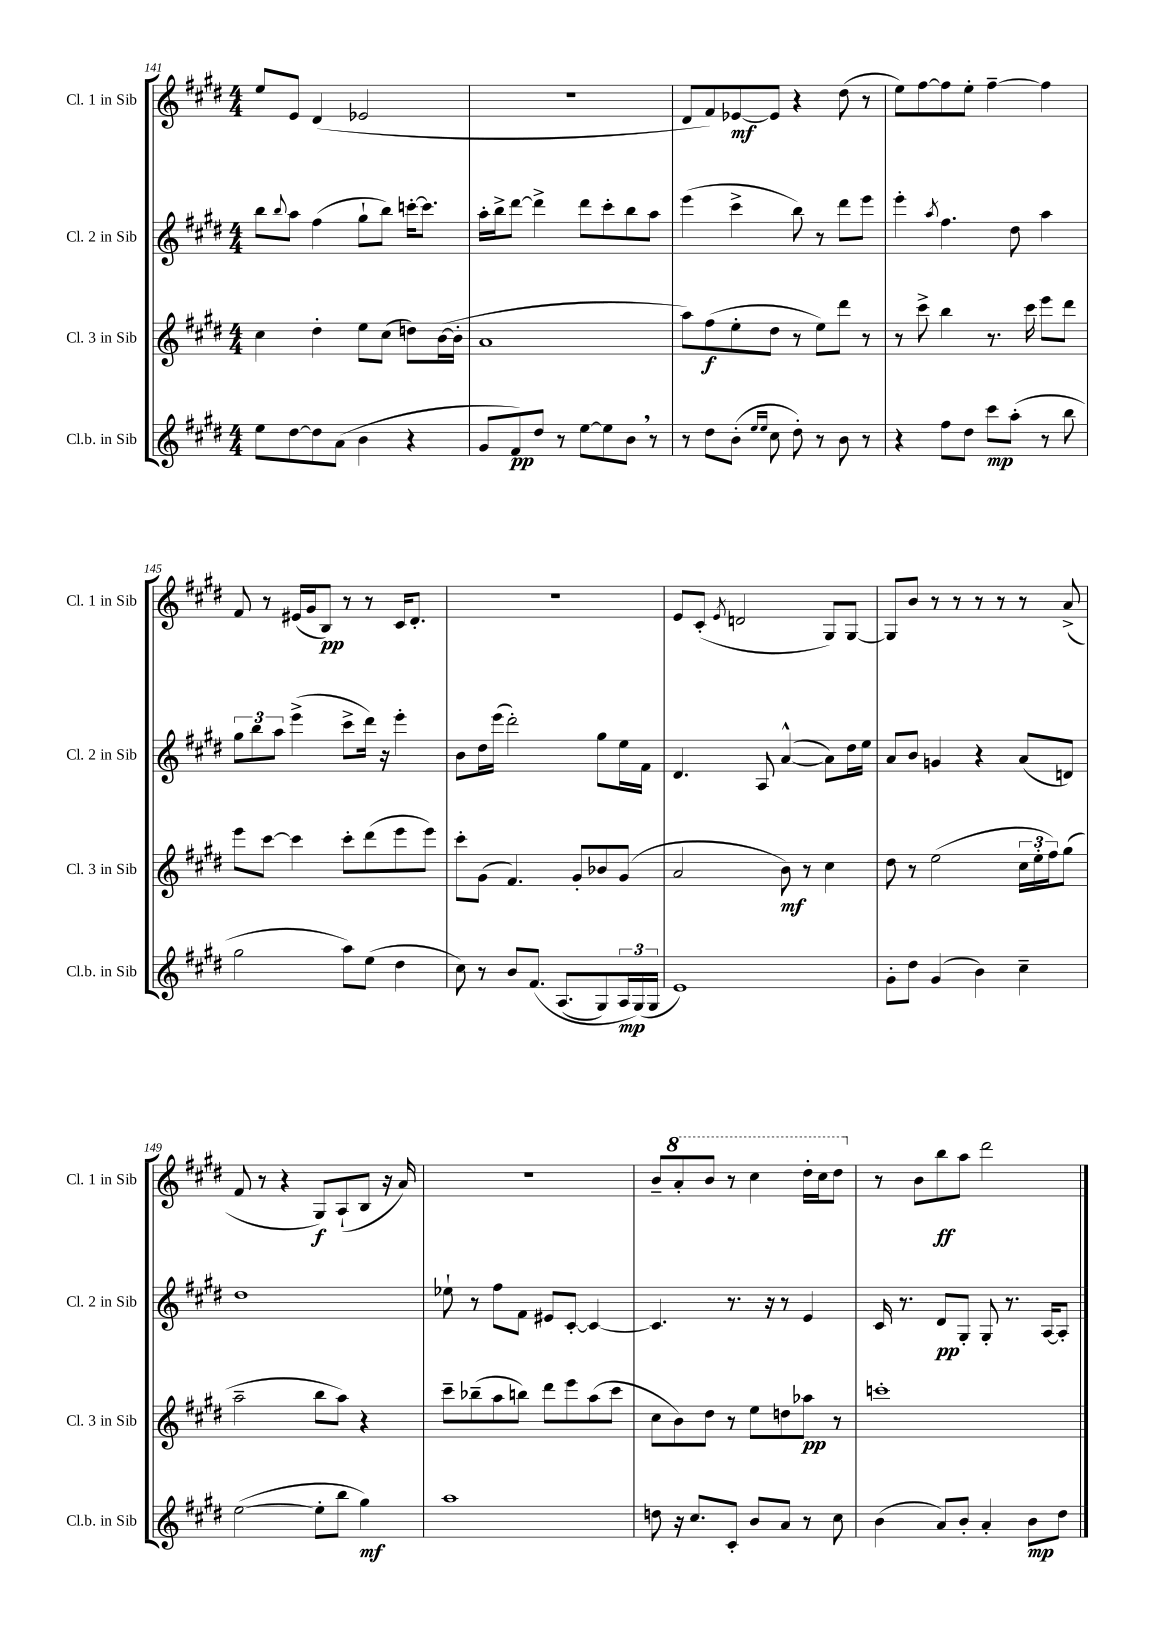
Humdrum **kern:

**kern	**kern	**kern	**kern
*staff4	*staff3	*staff2	*staff1
*clefG2	*clefG2	*clefG2	*clefG2
*k[f#c#g#d#]	*k[f#c#g#d#]	*k[f#c#g#d#]	*k[f#c#g#d#]
*M4/4	*M4/4	*M4/4	*M4/4
8ee	4cc#	8bb	8ee
.	.	8qqbb	.
[8dd#	.	8aa	8e
8dd#]	4dd#'	(4ff#	(4d#
(8a	.	.	.
4b	8ee	8gg#`	2e-
.	(8cc#	8bb)	.
4r	8dd)	[16ccc'	.
.	.	8.ccc]	.
.	([16b	.	.
.	16b']	.	.
=	=	=	=
8g#	1a	16aa'	1r
.	.	16bb^	.
8f#)	.	[8ddd#	.
8dd#	.	4ddd#^]	.
8r	.	.	.
[8ee	.	8ddd#	.
8ee]	.	8ccc#'	.
8b	.	8bb	.
8r	.	8aa	.
=	=	=	=
8r	8aa)	(4eee	8d#
8dd#	(8ff#	.	8f#)
(8b'	8ee'	4ccc#^	[8e-
16qqee	.	.	.
16qqee	.	.	.
8cc#	8dd#	.	8e-]
8dd#')	8r	8bb)	4r
8r	8ee)	8r	.
8b	8ddd#	8ddd#	(8dd#
8r	8r	8eee	8r
=	=	=	=
4r	8r	4eee'	8ee)
.	8ccc#^	.	[8ff#
.	.	8qaa	.
8ff#	4bb	4.ff#	8ff#]
8dd#	.	.	8ee'
8ccc#	8.r	.	[4ff#~
(8aa'	.	8dd#	.
.	16ccc#	.	.
8r	8eee	4aa	4ff#]
8bb	8ddd#	.	.
=	=	=	=
2gg#	8eee	12gg#	8f#
.	.	12bb	.
.	[8ccc#	.	8r
.	.	12aa	.
.	4ccc#]	(4eee^	(16e#
.	.	.	16g#
.	.	.	8B)
8aa)	8ccc#'	8ccc#^	8r
(8ee	(8ddd#	16ddd#)	8r
.	.	16r	.
4dd#	8eee	4eee'	16c#
.	.	.	8.d#'
.	8eee)	.	.
=	=	=	=
8cc#)	8ccc#'	8b	1r
8r	(8g#	16dd#	.
.	.	(16eee	.
8b	4.f#)	2ddd#')	.
&(8.f#	.	.	.
(8.A	.	.	.
.	8g#'	.	.
8G#)	8b-	8gg#	.
24A	(8g#	16ee	.
(24G#&)	.	.	.
.	.	16f#	.
24G#	.	.	.
=	=	=	=
1e)	2a	4.d#	8e
.	.	.	(8c#'
.	.	.	8qe
.	.	.	2d
.	.	8A	.
.	8b)	([4a^^	.
.	8r	.	.
.	4cc#	8a])	8G#)
.	.	16dd#	[8G#
.	.	16ee	.
=	=	=	=
8g#'	8dd#	8a	8G#]
8dd#	8r	8b	8b
(4g#	(2ee	4g	8r
.	.	.	8r
4b)	.	4r	8r
.	.	.	8r
4cc#~	24cc#	(8a	8r
.	24ee'	.	.
.	24ff#)	.	.
.	(8gg#	8d)	(8a^
=	=	=	=
([2ee	2aa~	1dd#	8f#
.	.	.	8r
.	.	.	4r
8ee']	8bb	.	8G#)
8bb	8aa)	.	(8A`
4gg#)	4r	.	8B
.	.	.	16r
.	.	.	16a)
=	=	=	=
1aa	8ccc#~	8ee-`	1r
.	(8bb-~	8r	.
.	8aa	8ff#	.
.	8bb)	8f#	.
.	8ddd#	8e#	.
.	8eee	[8c#'	.
.	(8aa	4c#_	.
.	8ccc#	.	.
=	=	=	=
8dd	8cc#	4.c#]	8b~
16r	8b)	.	8aa'
8.cc#	.	.	.
.	8dd#	.	8bb
8c#'	8r	8.r	8r
8b	8ee	.	4ccc#
.	.	16r	.
8a	8dd	8r	.
8r	8aa-	4e	16ddd#'
.	.	.	16ccc#
8cc#	8r	.	8ddd#
=	=	=	=
(4b	1ccc'	16c#	8r
.	.	8.r	.
.	.	.	8b
8a)	.	8d#	8bb
8b'	.	8G#'	8aa
4a'	.	8G#'	2ddd#
.	.	8.r	.
8b	.	.	.
.	.	[16A	.
8dd#	.	8A']	.
==	==	==	==
*-	*-	*-	*-
